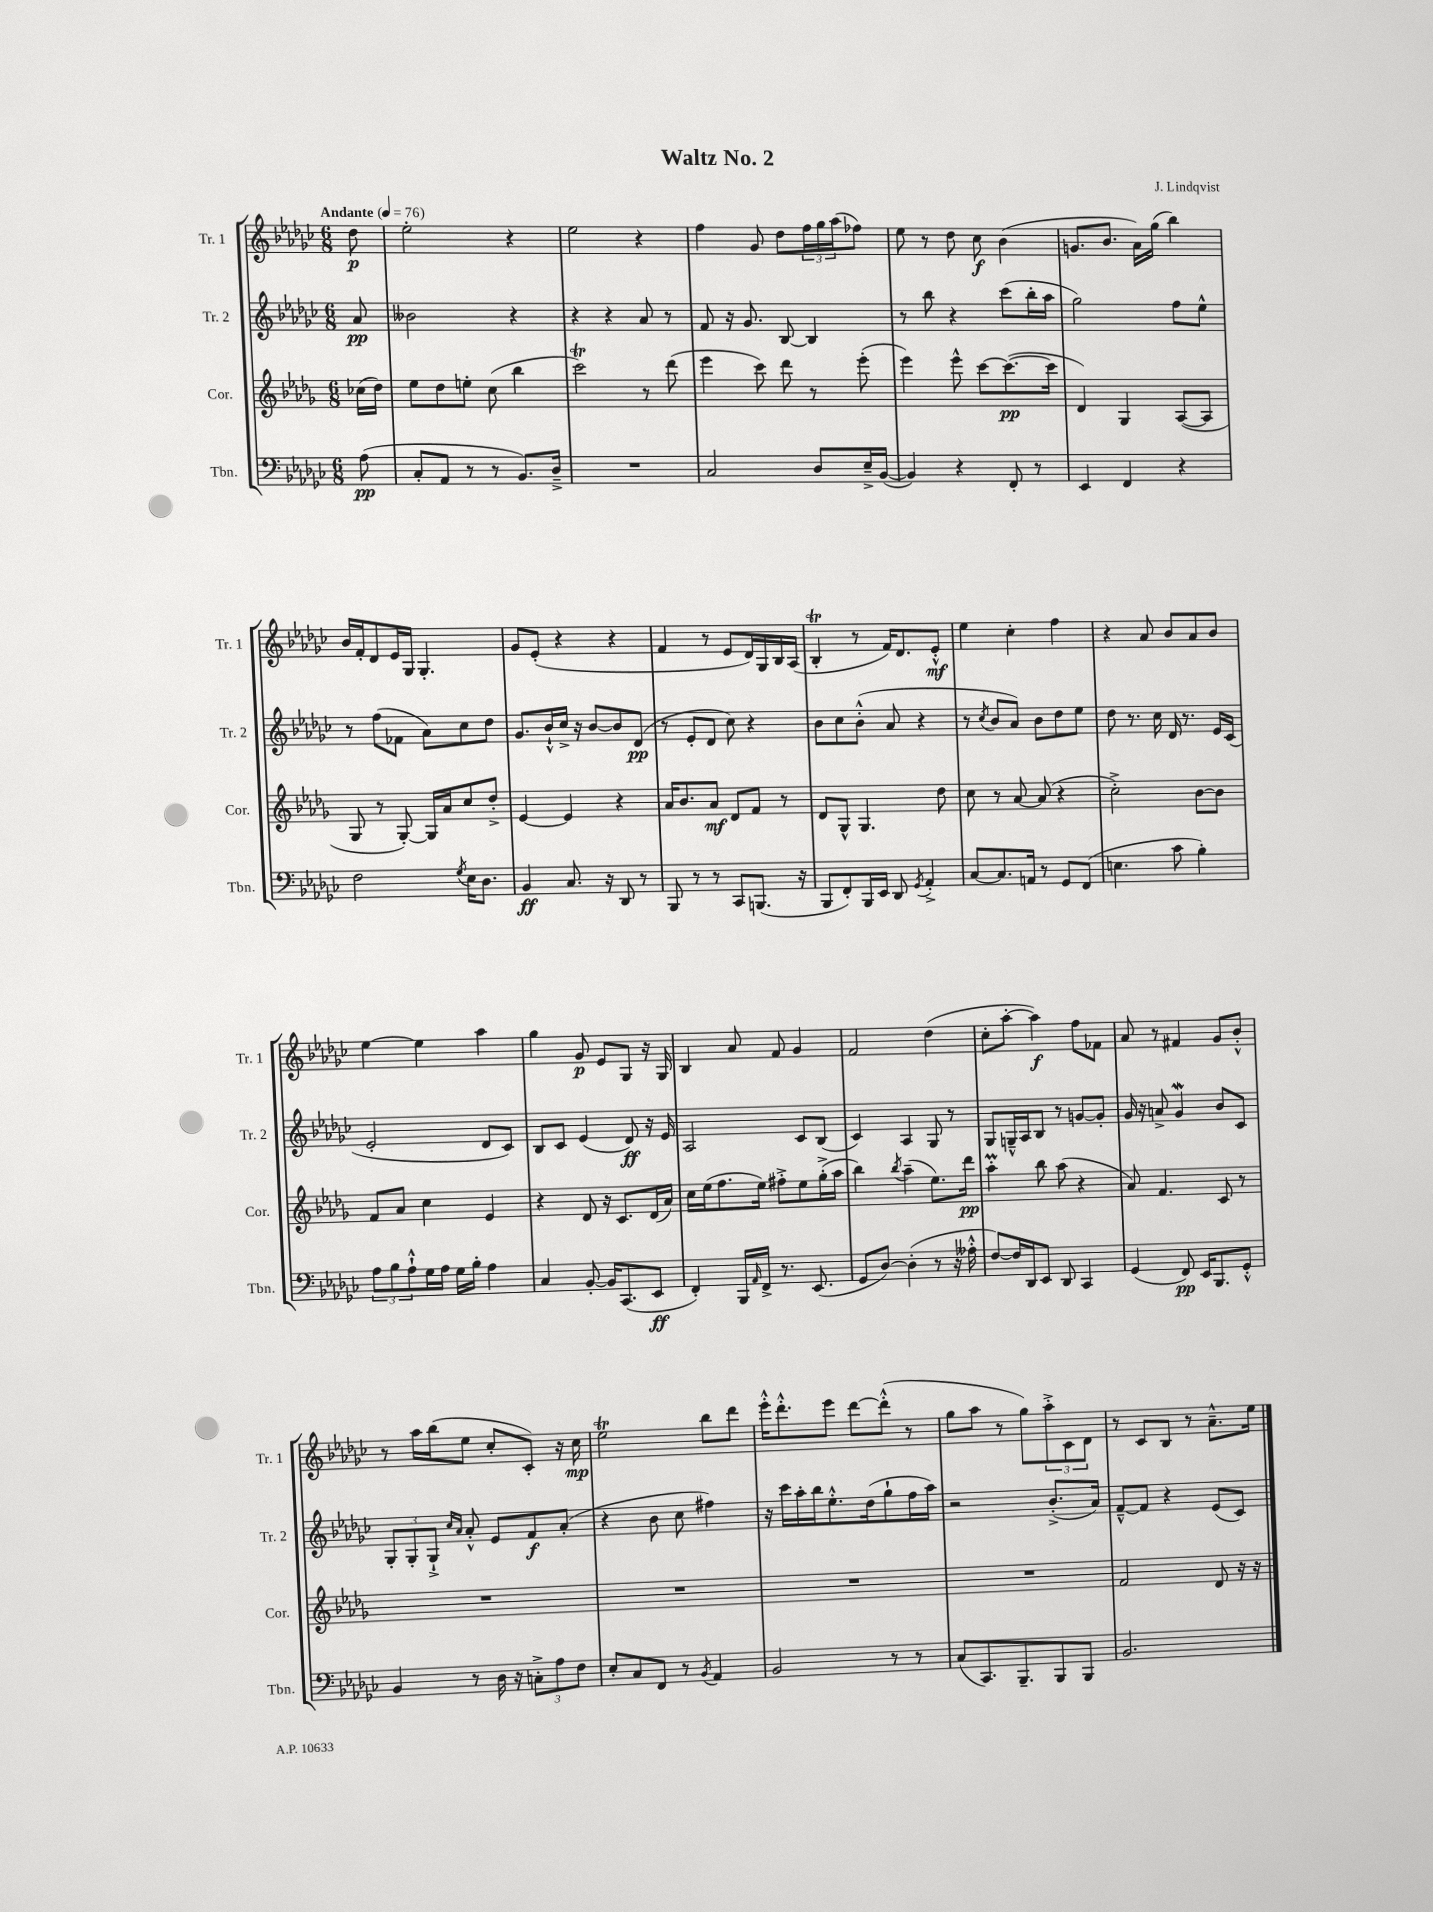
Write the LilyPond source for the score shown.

\header { title = "Waltz No. 2" composer = "J. Lindqvist" }
<<
\new StaffGroup <<
\new Staff = "s0" \with { instrumentName = "Tr. 1" shortInstrumentName = "Tr. 1" } {
    \clef treble \key ges \major \numericTimeSignature \time 6/8 \partial 8 \tempo "Andante" 4 = 76
    des''8\p |
    ees''2-. r4 |
    ees''2 r4 |
    f''4 ges'8 des''8 \tuplet 3/2 { f''16 ges''16 aes''16( } fes''8) |
    ees''8 r8 des''8 ces''8\f bes'4( |
    g'8. bes'8. aes'16) ges''16( bes''4) |
    bes'16 f'16-. des'8 ees'16 ges16 ges4.-. |
    ges'8 ees'8-.( r4 r4 |
    f'4 r8 ees'8 des'16) ges16 bes16 aes16( |
    bes4-.\trill r8 f'16) des'8. ees'8-.-^\mf |
    ees''4 ces''4-. f''4 |
    r4 aes'8 bes'8 aes'8 bes'8 |
    ees''4~ ees''4 aes''4 |
    ges''4 ges'8\p ees'8 ges8 r16 ges16 |
    bes4 aes'8 f'8 ges'4 |
    f'2 des''4( |
    ces''8-. aes''8~-. aes''4\f) f''8 fes'8 |
    aes'8 r8 fis'4 ges'8 bes'8-.-^ |
    r8 aes''16 bes''16( ees''8 ces''8-. ces'8-.) r16 ces''16\mp |
    ees''2\trill bes''8 des'''8 |
    ees'''16-.-^ des'''8.-.-^ ees'''8 des'''8~ des'''8-.-^( r8 |
    ges''8 aes''8 r8 ges''8) \tuplet 3/2 { aes''8-.-> ces'8 des'8 } |
    r8 ces'8 bes8 r8 aes'8.---^ ees''16 \bar "|." |
}
\new Staff = "s1" \with { instrumentName = "Tr. 2" shortInstrumentName = "Tr. 2" } {
    \clef treble \key ges \major \numericTimeSignature \time 6/8 \partial 8
    aes'8\pp |
    beses'2 r4 |
    r4 r4 aes'8 r8 |
    f'8 r16 ges'8. bes8~ bes4 |
    r8 bes''8 r4 ces'''8( bes''16-. aes''16 |
    ges''2) f''8 ees''8-^ |
    r8 f''8( fes'8 aes'8) ces''8 des''8 |
    ges'8. bes'16-!-^ ces''16-> r16 bes'8~ bes'8 des'8\pp( |
    r8 ees'8-. des'8 ces''8) r4 |
    bes'8 ces''8 bes'8-.-^( aes'8 r4 |
    r8 \acciaccatura { ces''8 } bes'8 aes'8) bes'8 des''8 ees''8 |
    des''8 r8. ces''16 des'16 r8. ees'16 ces'16( |
    ees'2-. des'8 ces'8) |
    bes8 ces'8 ees'4( des'8\ff) r16 ees'16 |
    aes2 ces'8 bes8( |
    ces'4) aes4 ges8 r8 |
    ges8 g16---^ aes16 bes8 r8 g'8~ g'8-. |
    ges'16 r16 a'8-> ges'4\mordent bes'8 ces'8 |
    \tuplet 3/2 { ges8-. ges8-. ges8-!-> } \grace { ces''16 aes'16 } aes'8-.-^ ees'8 f'8\f aes'8-.( |
    r4 bes'8 ces''8 fis''4) |
    r16 ces'''16 aes''16-. bes''16 ees''8.-.-^ des''16( ges''8-! f''16 aes''16) |
    r2 bes'8.-.->( aes'16) |
    f'8~---^ f'8 r4 ees'8( ces'8) \bar "|." |
}
\new Staff = "s2" \with { instrumentName = "Cor." shortInstrumentName = "Cor." } {
    \clef treble \key des \major \numericTimeSignature \time 6/8 \partial 8
    ces''16( des''16) |
    ees''8 des''8 e''8-. c''8( bes''4 |
    c'''2\trill) r8 des'''8( |
    ees'''4 c'''8) des'''8 r8 ees'''8-.( |
    ees'''4) ees'''8-^ c'''8~ c'''8.~\pp( c'''16 |
    des'4) ges4 aes8~( aes8 |
    ges8 r8 ges8~-.) ges16 aes'16 c''8 des''8-.-> |
    ees'4~ ees'4 r4 |
    aes'16 bes'8. aes'8\mf des'8 f'8 r8 |
    des'8 ges8-^ ges4. des''8 |
    c''8 r8 aes'8~ aes'8( r4 |
    c''2-.->) bes'8~ bes'8 |
    f'8 aes'8 c''4 ees'4 |
    r4 des'8 r16 c'8. des'16( aes'16) |
    c''16 ees''16( f''8. ees''16) fis''8-.-> ees''8 ges''16-.->( aes''16 |
    bes''4) \acciaccatura { bes''8 } aes''4--( ees''8.) des'''16\pp |
    aes''4-.\prall bes''8 aes''8( r4 |
    aes'8) f'4. c'8 r8 |
    R2. |
    R2. |
    R2. |
    R2. |
    f'2 des'8 r16 r16 \bar "|." |
}
\new Staff = "s3" \with { instrumentName = "Tbn." shortInstrumentName = "Tbn." } {
    \clef bass \key ges \major \numericTimeSignature \time 6/8 \partial 8
    aes8\pp( |
    ces8-. aes,8 r8 r8 bes,8.) des16---> |
    R2. |
    ces2 des8 ees16---> bes,16~( |
    bes,4) r4 f,8-. r8 |
    ees,4 f,4 r4 |
    f2 \acciaccatura { ges8 } ees16 des8. |
    bes,4\ff ces8. r16 des,8 r8 |
    bes,,8 r8 r8 ces,8 b,,8.( r16 |
    bes,,8 f,8-.) bes,,16 ees,16 des,8 \acciaccatura { ges,8 } aes,4-.-> |
    ces8~ ces8. a,16 r8 ges,8 f,8( |
    e4. ces'8 bes4-.) |
    \tuplet 3/2 { aes8 bes8 aes8-!-^ } ges16 aes16 ges16 bes16-. aes4 |
    ces4 bes,8~-. bes,16 ces,8.( ees,8\ff |
    f,4-.) bes,,16 \grace { aes,16 } f,16-> r8. ees,8.( |
    ges,8 des8~) des4-.( r8 r16 aeses16-.-^ |
    f8~) f16 des,16 ees,8 des,8 ces,4 |
    ges,4( f,8\pp) ees,16 bes,,8. ges,8-.-^ |
    bes,4 r8 des16 r16 \tuplet 3/2 { c8-.-> aes8 f8 } |
    ees8-. ces8 f,8 r8 \acciaccatura { bes,8 } aes,4 |
    bes,2 r8 r8 |
    ces8( ces,8.) bes,,8.-- bes,,8 bes,,8 |
    bes,2. \bar "|." |
}
>>
>>
\layout { \context { \Score \remove "Bar_number_engraver" } }
